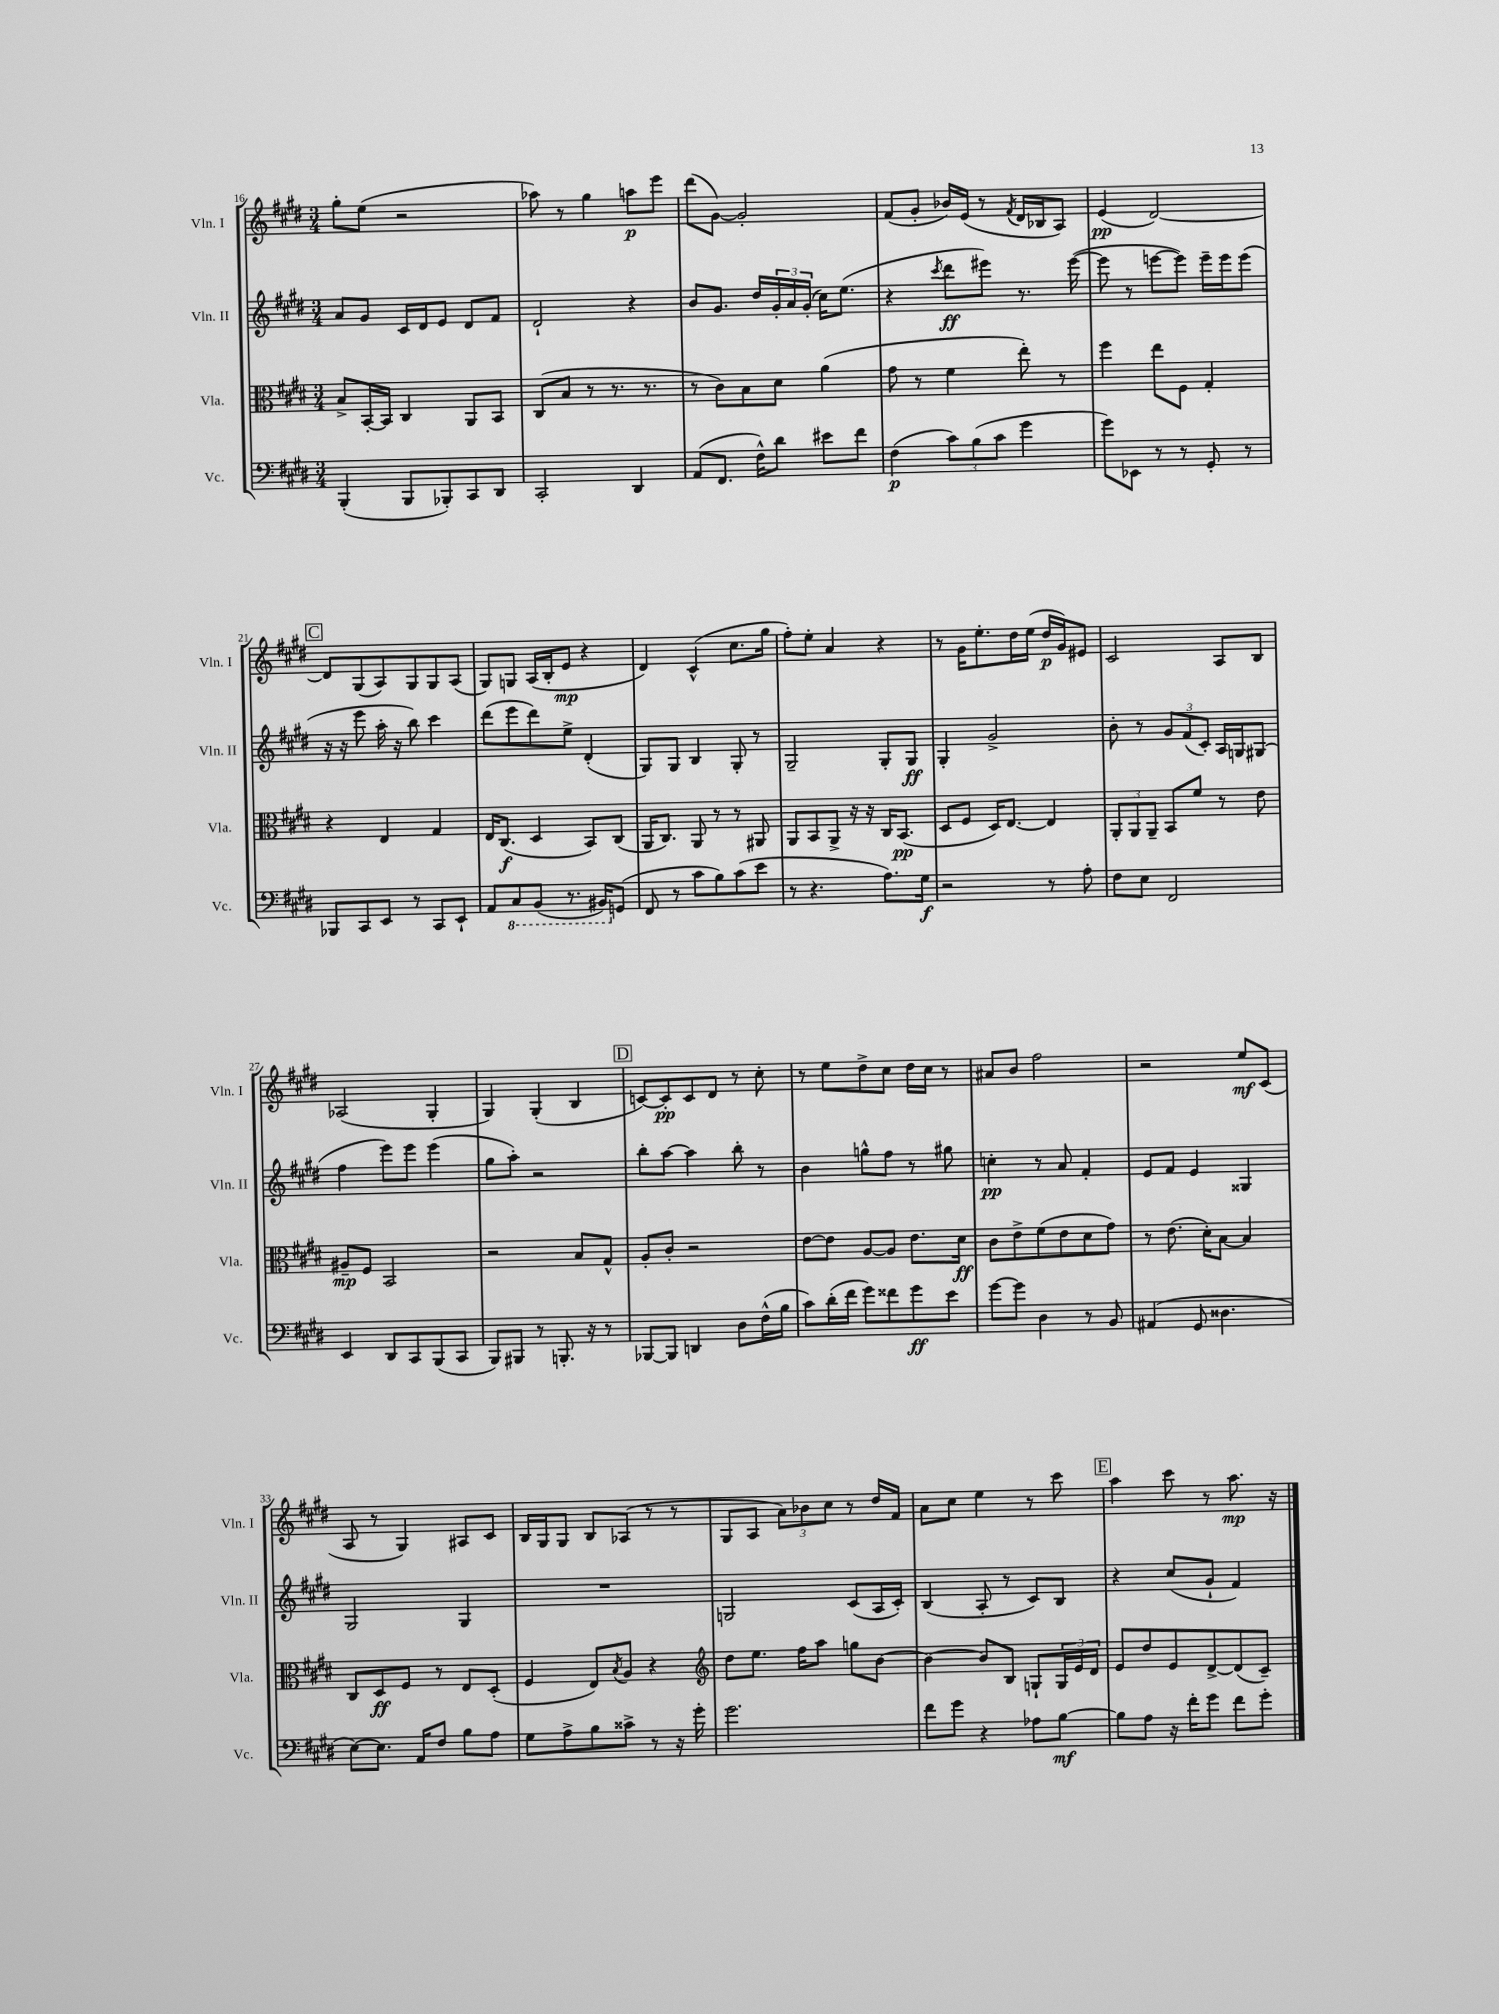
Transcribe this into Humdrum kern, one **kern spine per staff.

**kern	**kern	**kern	**kern
*staff4	*staff3	*staff2	*staff1
*clefF4	*clefC3	*clefG2	*clefG2
*k[f#c#g#d#]	*k[f#c#g#d#]	*k[f#c#g#d#]	*k[f#c#g#d#]
*M3/4	*M3/4	*M3/4	*M3/4
(4BBB'	8B^	8a	8gg#'
.	[16BB'	8g#	(8ee
.	16BB]	.	.
8BBB	4C#	16c#	2r
.	.	16d#	.
8BBB-')	.	8e	.
8CC#	8AA	8d#	.
8DD#	8BB	8f#	.
=	=	=	=
2CC#'	(8C#	2d#`	8aa-)
.	8B	.	8r
.	8r	.	4gg#
.	8.r	.	.
4DD#	.	4r	8aa
.	8.r	.	.
.	.	.	8eee
=	=	=	=
(8AA	8r	8b	(8ddd#
8.FF#	8c#)	8.g#	[8g#)
.	8B	.	2g#']
16F#^^)	.	16dd#	.
8d#	8d#	24g#'	.
.	.	24a	.
.	.	(24g#'	.
8e#	(4a	16cc#)	.
.	.	(8.ee	.
8f#	.	.	.
=	=	=	=
(4F#	8g#	4r	(8f#
.	8r	.	8g#'
.	.	8qccc#	.
12c#)	4f#	8ddd#	16b-)
.	.	.	(16e
(12B	.	.	.
.	.	8eee#)	8r
12c#	.	.	.
.	.	.	8qf#
4g#	8ee')	8.r	16d#
.	.	.	16B-
.	8r	.	8A)
.	.	([16eee#	.
=	=	=	=
8g#)	4ff#	8eee#]	(4e
8EE-	.	8r	.
8r	8ee	[8eee	[2d#)
8r	8F#	8eee])	.
8GG#'	4G#'	16eee~	.
.	.	16eee	.
8r	.	(8eee	.
=	=	=	=
8BBB-	4r	16r	8d#]
.	.	16r	.
8CC#	.	8eee	(8G#
8EE	4E	16aa'	8A)
.	.	16r	.
8r	.	8bb)	8G#
8CC#	4G#	4ccc#	8G#
8EE`	.	.	(8A
=	=	=	=
8AA	16E	(8ddd#	8G#)
.	(8.C#	.	.
8CC#	.	8eee	8G
(8BBB	4D#	8ddd#)	(16A
.	.	.	16B'
8.r	.	8ee^	8e
.	8BB)	(4d#'	4r
16BBB#)	.	.	.
(8GG	(8C#	.	.
=	=	=	=
8FF#	16AA	8G#)	4d#)
.	8.C#)	.	.
8r	.	8G#	.
8c#	8AA	4B	(4c#^^
8B)	8r	.	.
(8c#	8r	8G#'	8.cc#
8e	8AA#	8r	.
.	.	.	16gg#
=	=	=	=
8r	8AA	2G#~	8ff#')
4.r	8BB	.	8ee'
.	8AA^	.	4a
.	16r	.	.
.	16r	.	.
8.A)	16C#	8G#'	4r
.	(8.BB	.	.
.	.	8G#	.
16G#	.	.	.
=	=	=	=
2r	8D#	4G#'	8r
.	8F#	.	16g#
.	.	.	8.ee'
.	16D#)	2g#^	.
.	[8.E	.	.
.	.	.	16dd#
.	.	.	(16ee
8r	4E]	.	16dd#
.	.	.	16g#)
8A'	.	.	8e#
=	=	=	=
8F#	12AA'	8b'	2c#
.	12AA	.	.
8E	.	8r	.
.	12AA~	.	.
2FF#	8BB	12g#	.
.	.	(12f#	.
.	8f#	.	.
.	.	12c#')	.
.	8r	16A	8A
.	.	16G	.
.	8e	(8G#	8B
=	=	=	=
4EE	8A#~	4ff#	(2A-
.	8F#	.	.
8DD#	2BB	8eee)	.
8CC#	.	8eee	.
(8BBB	.	(4eee	4G#'
8CC#	.	.	.
=	=	=	=
8BBB)	2r	8gg#	4G#)
8BBB#	.	8aa')	.
8r	.	2r	(4G#'
8.BBB'	.	.	.
.	8B	.	4B
16r	.	.	.
8r	8G#^^	.	.
=	=	=	=
[8BBB-	8A'	8bb'	[8c)
8BBB-]	8c#'	[8aa	8c']
4DD	2r	4aa]	8c
.	.	.	8d#
8D#	.	8bb'	8r
(16F#^^	.	8r	8cc#'
16B	.	.	.
=	=	=	=
8c#)	[8e	4b	8r
(16d#'	8e]	.	8ee
16f#	.	.	.
8g#)	[8A	8gg^^	8dd#^
8f##	8A]	8ff#	8cc#
8g#	8.e	8r	16dd#
.	.	.	16cc#
8e	.	8gg#	8r
.	16d#	.	.
=	=	=	=
[8g#	8c#	4cc'	8a#
8g#]	8e^	.	8b
4D#	(8f#	8r	2ff#
.	8e	8a	.
8r	8d#	4f#'	.
8BB	8g#)	.	.
=	=	=	=
(4AA#	8r	8e	2r
.	(8.e	8f#	.
8GG#	.	4e	.
.	16d#')	.	.
4.D##	[8B	.	.
.	4B]	4G##	8ee
.	.	.	(8c#
=	=	=	=
[8E)	8C#	2G#	8A
8.E]	8D#	.	8r
.	8F#	.	4G#)
16AA	.	.	.
8F#	8r	.	.
8B	8E	4G#	8A#
8A	(8D#'	.	8c#
=	=	=	=
8G#	4F#	2.r	16B
.	.	.	16G#
8A^	.	.	8G#
8B	8E)	.	8B
.	8qB	.	.
8c##^	8A	.	(8A-
8r	4r	.	8r
16r	.	.	8r
16g#'	.	.	.
=	=	=	=
*	*clefG2	*	*
2.g#	8dd#	2G	8G#
.	8.ee	.	8A
.	.	.	12a)
.	16ff#	.	.
.	.	.	12b-
.	8aa	.	.
.	.	.	12cc#
.	8gg	(8c#	8r
.	[8b	16A	16dd#
.	.	16c#')	16f#
=	=	=	=
8f#	4b_	(4B	8a
8g#	.	.	8cc#
4r	8b]	8A'	4ee
.	8B	8r	.
8A-	8G`	8c#)	8r
[8B	24G	8B	8ccc#
.	24e	.	.
.	24d#	.	.
=	=	=	=
8B]	8e	4r	4aa
8A	8dd#	.	.
16r	8e	(8cc#	8ccc#
16f#'	.	.	.
8g#	[8d#^	8g#`	8r
8f#	(8d#]	4f#)	8.aa
8g#'	8c#~)	.	.
.	.	.	16r
==	==	==	==
*-	*-	*-	*-
